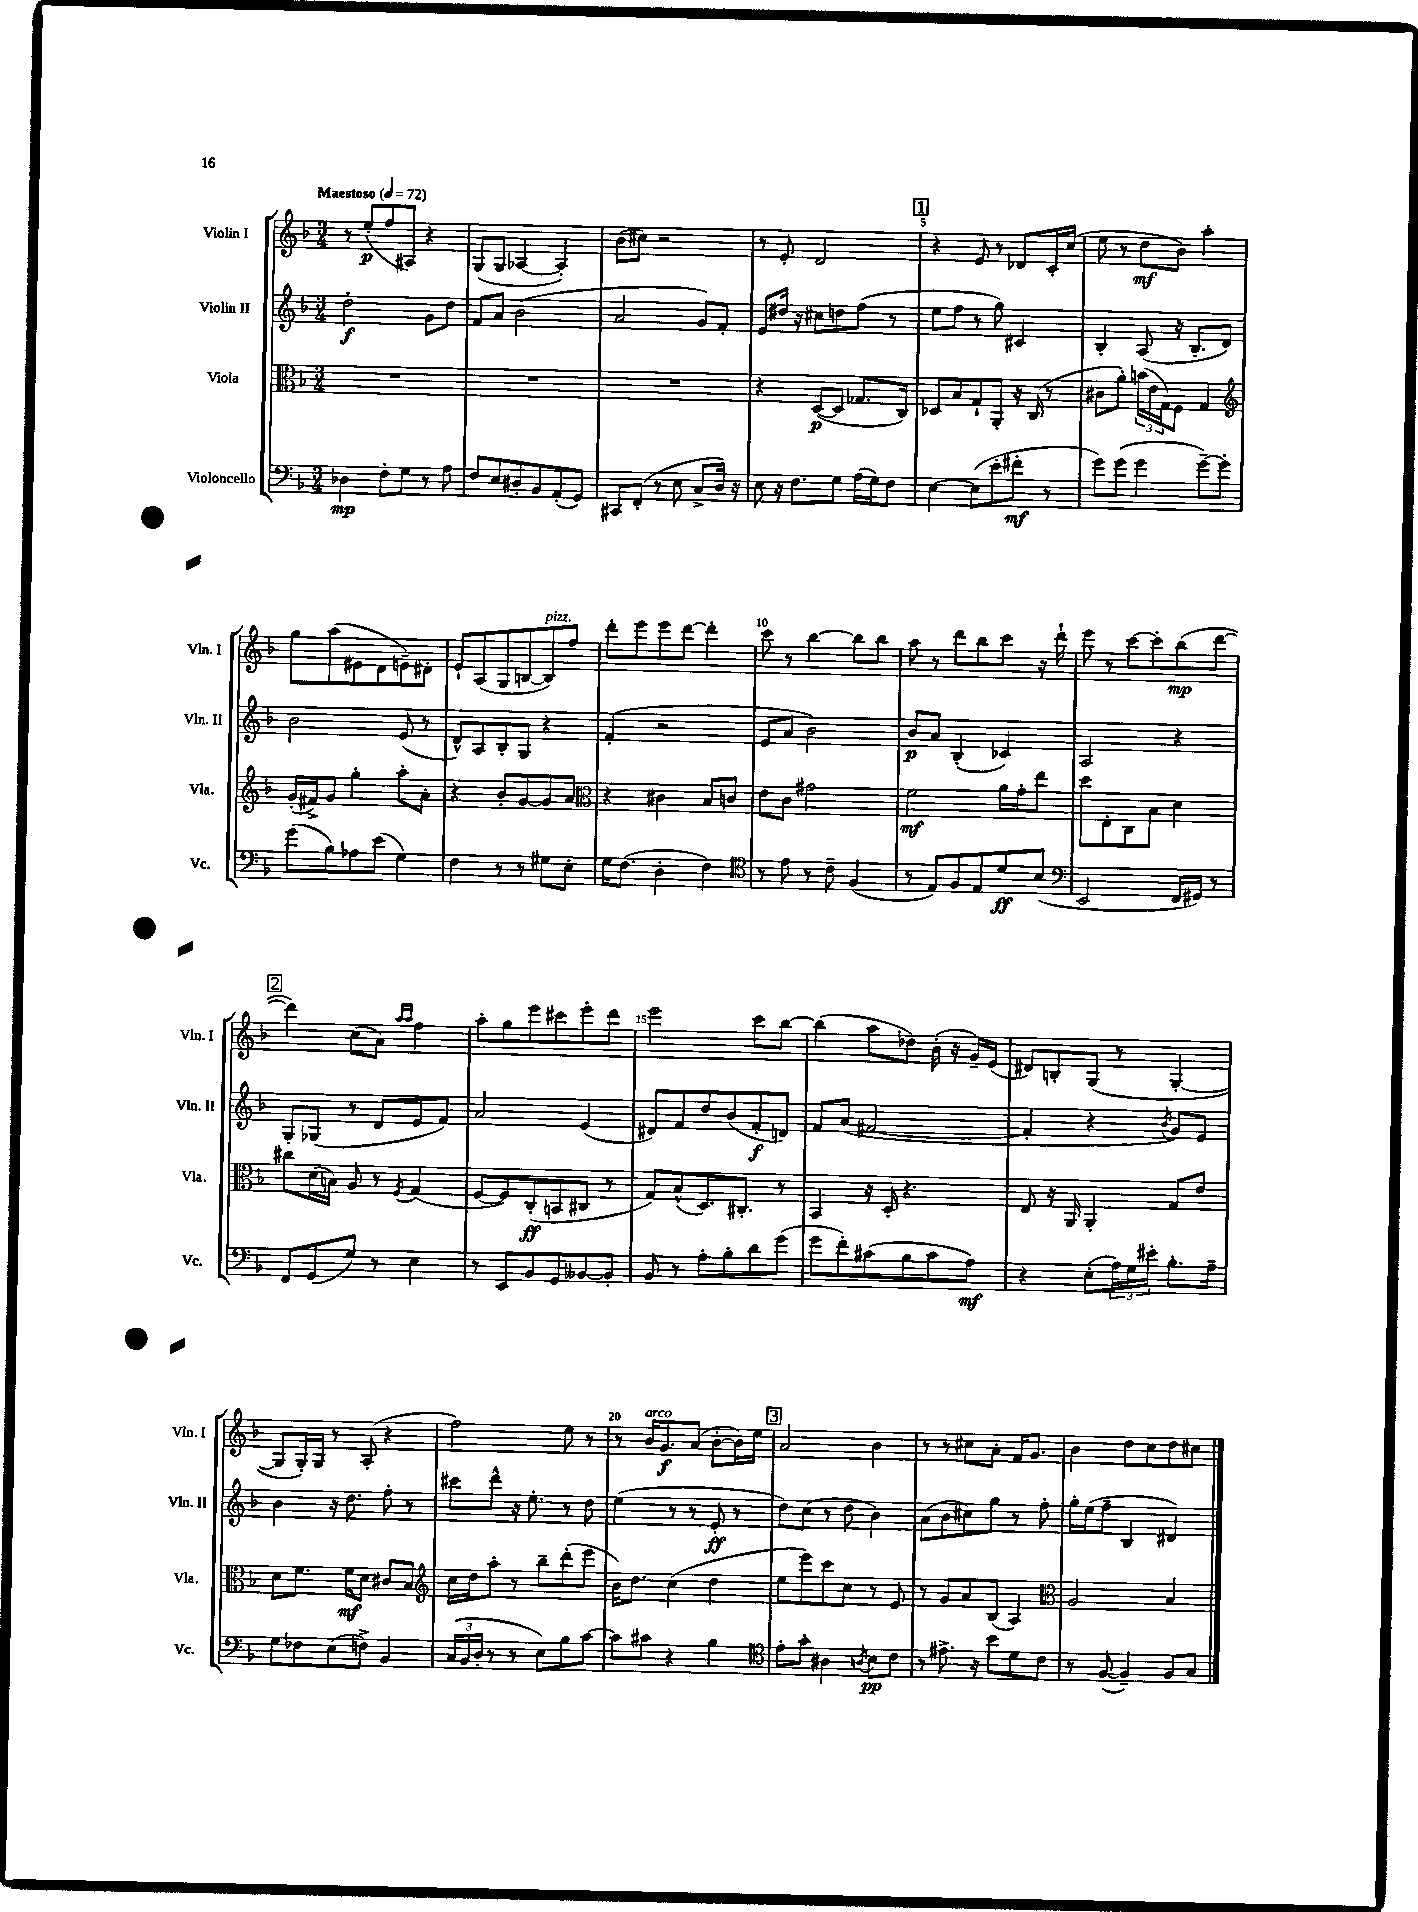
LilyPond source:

<<
\new StaffGroup <<
\new Staff = "s0" \with { instrumentName = "Violin I" shortInstrumentName = "Vln. I" } {
    \clef treble \key f \major \numericTimeSignature \time 3/4 \tempo "Maestoso" 4 = 72
    r8 e''8-.\p( f''8 ais8) r4 |
    g8( g8 aes4~ aes4-.) |
    bes'8( cis''8) r2 |
    r8 e'8-. d'2 |
    \mark \markup { \box "1" } r4 e'8 r8 des'8 c'16-. c''16( |
    e''8 r8 d''8\mf bes'8) a''4-. |
    g''8 a''8( eis'8 d'8 e'8--) dis'8-. |
    e'8-! a8( g8 b8~ b8^\markup { \italic "pizz." }) f''8 |
    d'''8-. e'''8 e'''8 d'''8~ d'''4-. |
    c'''8 r8 bes''4~ bes''8 bes''8 |
    a''8 r8 d'''8 bes''8 c'''8 r16 d'''16-! |
    e'''8 r8 c'''8~ c'''8-. bes''8\mp( d'''8~ |
    \mark \markup { \box "2" } d'''4) c''8( a'8) \grace { a''16 a''16 } f''4 |
    a''8-. g''8 e'''8 cis'''8 e'''8-. d'''8 |
    e'''2 c'''8 bes''8~ |
    bes''4( a''8 des''8) bes'16-.( r16 g'16--) e'16( |
    dis'8) b8-. g8( r8 g4~-. |
    g8 g16-.) g16 r8 a8-.( r4 |
    f''2) e''8 r8 |
    r8 bes'16^\markup { \italic "arco" } g'8.\f a'8( bes'8~-. bes'16) e''16 |
    \mark \markup { \box "3" } a'2 bes'4 |
    r8 r8 cis''8 a'8-. f'16 g'8. |
    bes'4 d''8 c''8 d''8 cis''8 \bar "|." |
}
\new Staff = "s1" \with { instrumentName = "Violin II" shortInstrumentName = "Vln. II" } {
    \clef treble \key f \major \numericTimeSignature \time 3/4
    d''2-.\f g'8 d''8 |
    f'8 a'8 bes'2( |
    a'2 g'8) f'8-. |
    e'8 dis''16 r16 cis''8 d''8 f''8( r8 |
    \mark \markup { \box "1" } e''8 f''8 r8 g''8) cis'4 |
    bes4-. a8( r16 bes8.-. d'8) |
    bes'2 e'8( r8 |
    d'8-^) a8 bes8-. g8 r4 |
    f'4-.( r2 |
    e'8 a'8 bes'2) |
    bes'8\p a'8 bes4-.( ces'4) |
    a2 r4 |
    \mark \markup { \box "2" } g8-. ges8( r8 d'8 e'8 f'8) |
    a'2 e'4( |
    dis'8) f'8 d''8 bes'8( f'8-.\f d'8) |
    f'8 a'8( fis'2~ |
    fis'4-. r4 \acciaccatura { bes'8 } g'8) e'8 |
    bes'4 r16 d''8. f''8-. r8 |
    cis'''8 d'''8-^ r16 e''8.-. r8 d''8 |
    e''4( r8 r8 e'8-.\ff r8 |
    \mark \markup { \box "3" } d''8) c''8( r8 d''8 bes'4) |
    a'8( bes'8 cis''8) g''8 r8 f''8-. |
    g''16-. e''16( f''8-- bes4 dis'4) \bar "|." |
}
\new Staff = "s2" \with { instrumentName = "Viola" shortInstrumentName = "Vla." } {
    \clef alto \key f \major \numericTimeSignature \time 3/4
    R2. |
    R2. |
    R2. |
    r4 d8~\p( d8 ges8. c16) |
    \mark \markup { \box "1" } des8 bes8 g8-! a,8-. r16 c16( r8 |
    cis'8 a'8-.) \tuplet 3/2 { b'16( e'16 g16) } f8 g4 |
    \clef treble g'16-.( fis'16->) g'8 g''4-. a''8-. a'8-. |
    r4 bes'8-. g'8~ g'8 a'8 |
    \clef alto r4 cis'4 bes8 c'8 |
    e'8 c'8 gis'2 |
    f'2\mf a'16 g'16-. e''8 |
    d''8 e8-. c8 bes8 d'4 |
    \mark \markup { \box "2" } cis''8 d'16( b16) a8 r8 \acciaccatura { f8 } g4( |
    f8~ f8) c8-.\ff( b,8 cis8 r8 |
    g8) bes8-^( d8.) cis8.-. r8 |
    bes,4 r16 d16-. r4. |
    e8 r16 a,16 a,4-. g8 e'8 |
    d'8 f'8. f'16\mf d'8 cis'8 bes8 |
    \clef treble c''16 d''16 a''8-. r8 bes''8-- d'''8-.( e'''8 |
    bes'16) d''8. c''4( d''4 |
    \mark \markup { \box "3" } e''8 e'''8) c'''8 c''8 r8 e'8 |
    r8 g'8 a'8 bes8( a4) |
    \clef alto a2 bes4 \bar "|." |
}
\new Staff = "s3" \with { instrumentName = "Violoncello" shortInstrumentName = "Vc." } {
    \clef bass \key f \major \numericTimeSignature \time 3/4
    des4\mp f8-. g8 r8 a8 |
    f8 e8 dis8-. bes,8 a,8-.( g,8) |
    cis,8 f,8-.( r8 e8 c8-> d16) r16 |
    e8 r16 f8. g8 a16( g16) f8 |
    \mark \markup { \box "1" } e4~ e8( e'8-. fis'8-.\mf r8 |
    g'8) g'8( g'4 g'8~--) g'8-. |
    g'8( bes8) aes8 e'8( g4) |
    f4 r8 r8 gis8 e8-. |
    g16 f8.( d4-. f4) |
    \clef tenor r8 e'8 r8 c'8-- f4( |
    r8 e8) f8 e8 d'8\ff bes8( |
    \clef bass e,2 f,16 gis,16) r8 |
    \mark \markup { \box "2" } f,8 g,8( g8) r8 e4 |
    r8 e,8 bes,8 g,8 beses,8~ beses,8-. |
    bes,8 r8 a8-. bes8-. d'8 g'8( |
    g'8 f'8-.) cis'8( bes8 cis'8 a8\mf) |
    r4 e8-.( \tuplet 3/2 { a16) g16 eis'16-. } bes8.-. a16-- |
    g8 fes8 e8( f8->) bes,4 |
    \tuplet 3/2 { c16( bes,16 d16-. } r8 r8 e8) bes8 c'8~ |
    c'8 cis'8 r4 bes4 |
    \mark \markup { \box "3" } \clef tenor e'8-. g'8-. ais4 \acciaccatura { a8 } bes8\pp c'8 |
    r8 eis'8.-> r16 bes'8 d'8 c'8 |
    r8 f8~( f4--) f8 g8 \bar "|." |
}
>>
>>
\layout { \context { \Score \override BarNumber.break-visibility = ##(#f #t #t) barNumberVisibility = #(every-nth-bar-number-visible 5) } }
